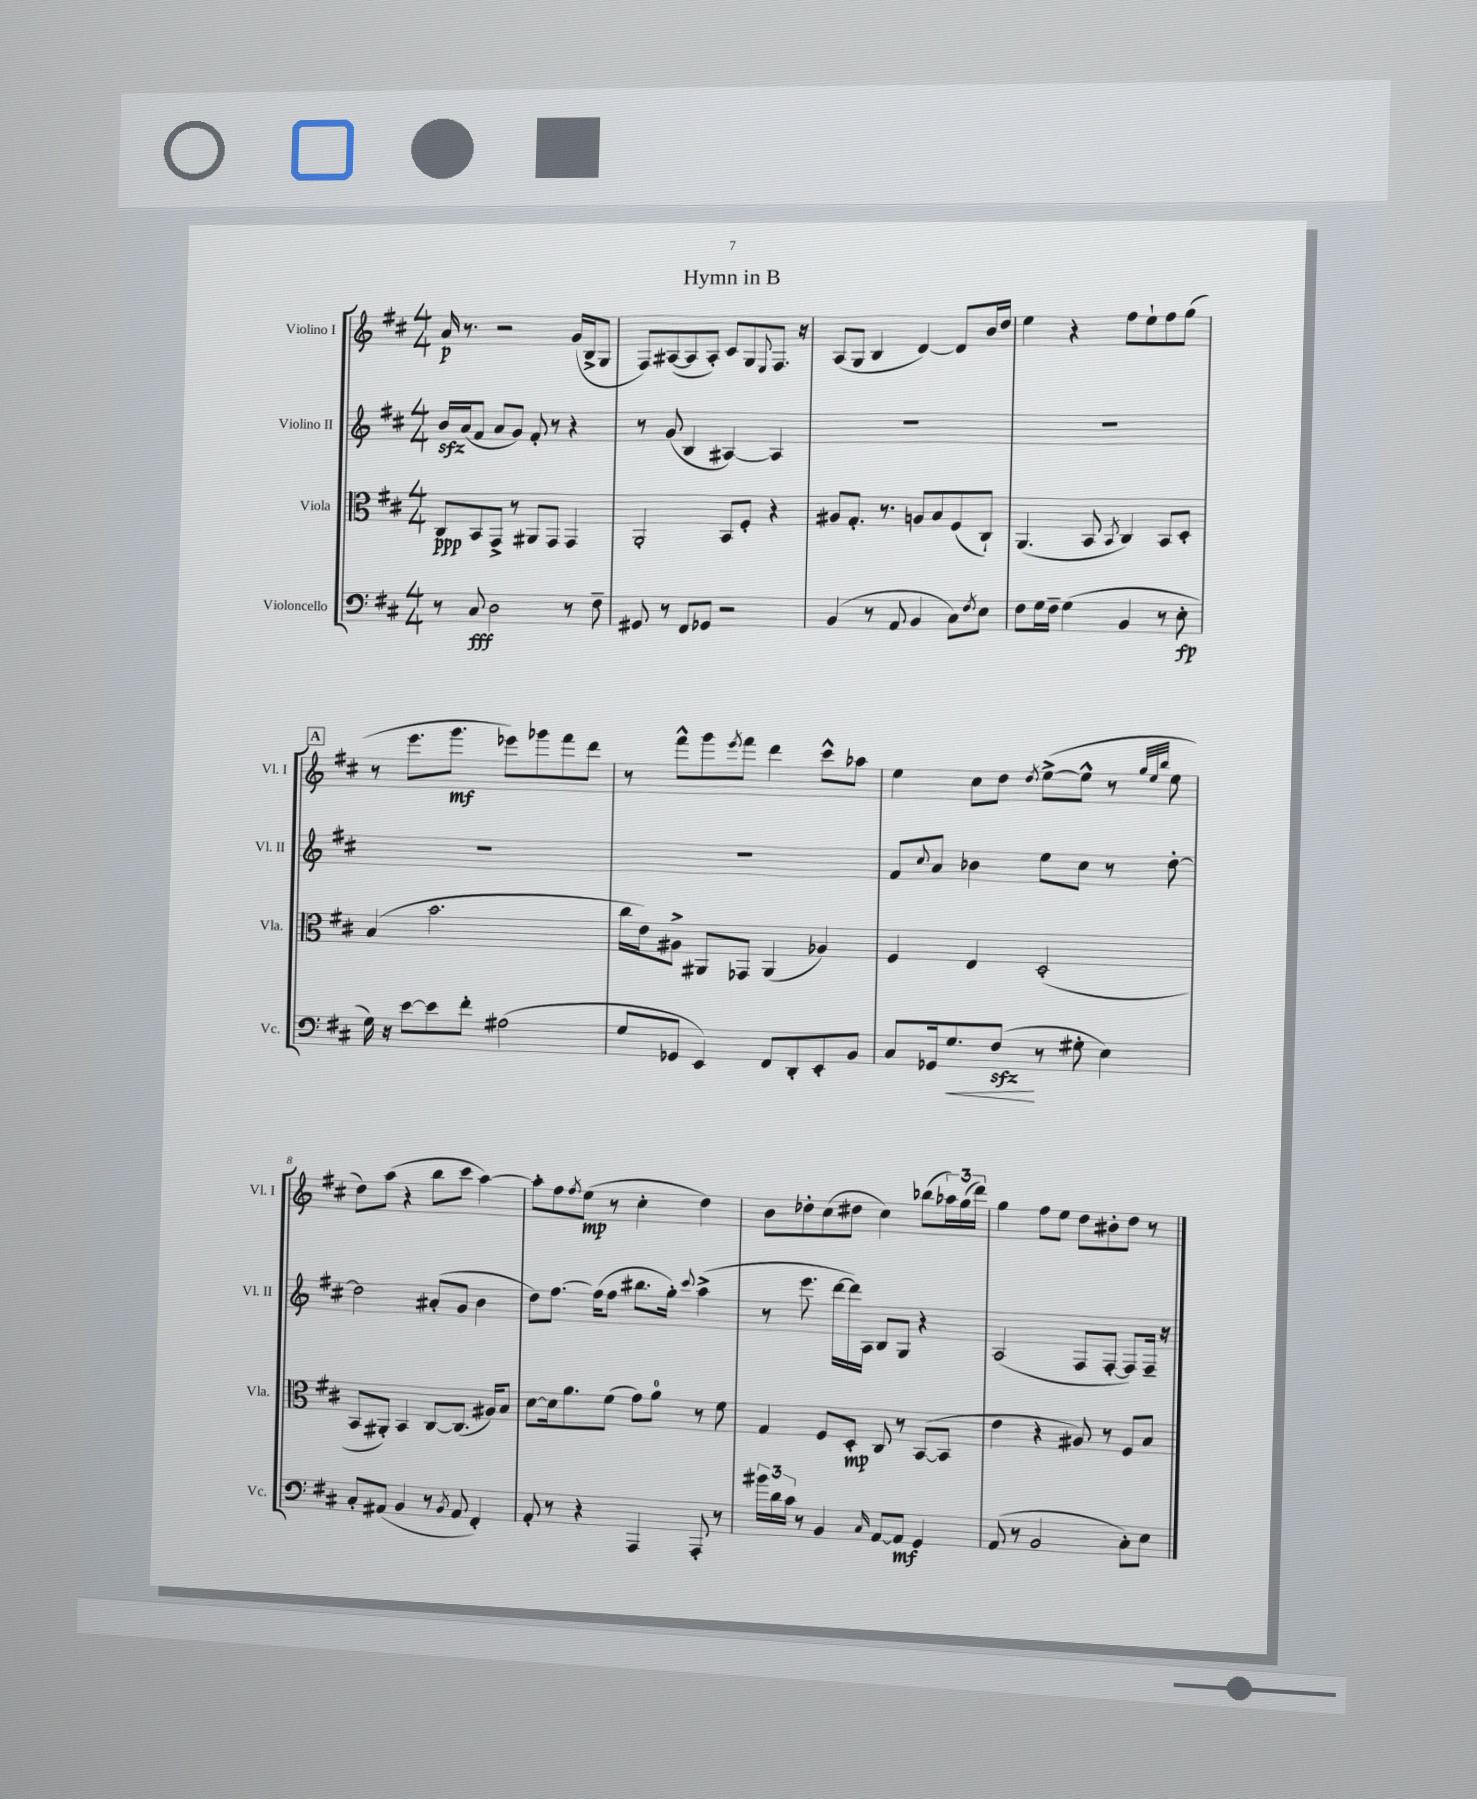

**kern	**dynam	**kern	**dynam	**kern	**kern	**dynam
*part4	*part4	*part3	*part3	*part2	*part1	*part1
*staff4	*staff4	*staff3	*staff3	*staff2	*staff1	*staff1
*I"Violoncello	*	*I"Viola	*	*I"Violino II	*I"Violino I	*
*I'Vc.	*	*I'Vla.	*	*I'Vl. II	*I'Vl. I	*
*clefF4	*	*clefC3	*	*clefG2	*clefG2	*
*k[f#c#]	*	*k[f#c#]	*	*k[f#c#]	*k[f#c#]	*
*M4/4	*	*M4/4	*	*M4/4	*M4/4	*
=1	=1	=1	=1	=1	=1	=1
8r	.	8C#/L	ppp	16bzz/LL	16a/	p
.	.	.	.	(16a/J	8.r	.
8C#/	fff	8BB/	.	8f#/J	.	.
2D\	.	8GG^/J	.	8a/L	2r	.
.	.	8r	.	8g/J)	.	.
.	.	8AA#X/L	.	8f#'/	.	.
.	.	8GG/J	.	8r	.	.
8r	.	4GG/	.	4r	(16g/LL	.
.	.	.	.	.	16B^/J	.
8F#~\	.	.	.	.	8G/J	.
=2	=2	=2	=2	=2	=2	=2
8GG#X/	.	2AA'/	.	8r	8F#/L)	.
8r	.	.	.	(8g/	([8A#X/	.
8FF#/L	.	.	.	4B/	8A#/]	.
8GG-X/J	.	.	.	.	8A#'/J)	.
2r	.	8BB/L	.	[4A#X/)	8c#/L	.
.	.	8F#'/J	.	.	8G/	.
.	.	.	.	.	8qqE/	.
.	.	4r	.	4A#/]	8.F#/J	.
.	.	.	.	.	16r	.
=3	=3	=3	=3	=3	=3	=3
(4BB/	.	8A#X/L	.	1r	(8A/L	.
.	.	8.G'/J	.	.	8G/J	.
8r	.	.	.	.	4B/	.
.	.	8.r	.	.	.	.
8AA/	.	.	.	.	.	.
4BB/	.	8An/L	.	.	[4d/)	.
.	.	8B/	.	.	.	.
8C#\L)	.	(8F#/	.	.	8d/L]	.
8qF#/	.	.	.	.	.	.
8E\J	.	8C#`/J)	.	.	16b/L	.
.	.	.	.	.	16dd/JJ	.
=4	=4	=4	=4	=4	=4	=4
8F#\L	.	(4.AA/	.	1r	4ee\	.
16G\L	.	.	.	.	.	.
16F#~\JJ	.	.	.	.	.	.
(4G\	.	.	.	.	4r	.
.	.	8BB/	.	.	.	.
.	.	8qBB/	.	.	.	.
4BB/	.	4C#/)	.	.	8ff#\L	.
.	.	.	.	.	8ee`\	.
8r	.	8BB/L	.	.	8ff#\	.
8E'\	fp	8D'/J	.	.	(8gg\J	.
!!LO:LB:g=z
!!LO:REH:place=s1:t=A
=5	=5	=5	=5	=5	=5	=5
16G\)	.	(4B/	.	1r	8r	.
16r	.	.	.	.	.	.
[8e\L	.	.	.	.	8.eee\L	.
8e\]	.	2.b\	.	.	.	.
.	.	.	.	.	8.ggg\J	mf
8f#'\J	.	.	.	.	.	.
(2A#X\	.	.	.	.	8eee-X\L)	.
.	.	.	.	.	8ggg-X\	.
.	.	.	.	.	8fff#\	.
.	.	.	.	.	8ddd\J	.
=6	=6	=6	=6	=6	=6	=6
8G/L	.	16cc#\LL	.	1r	8r	.
.	.	16e\J)	.	.	.	.
8GG-X/J	.	8A#X^\J	.	.	8fff#^^\L	.
4EE/)	.	8AA#X/L	.	.	8ggg\	.
.	.	.	.	.	8qeee/	.
.	.	8GG-X/J	.	.	8fff#\J	.
8FF#/L	.	(4AA#/	.	.	4ddd\	.
8DD'/	.	.	.	.	.	.
8EE'/	.	4A-X/)	.	.	8ccc#^^\L	.
8BB/J	.	.	.	.	8aa-X\J	.
=7	=7	=7	=7	=7	=7	=7
8C#/L	.	4F#/	.	8f#/L	4ee\	.
.	.	.	.	8qqcc#/	.	.
16GG-X/k	.	.	.	8a/J	.	.
!	!LO:HP:b	!	!	!	!	!
8.G/	<	.	.	.	.	.
.	.	4E/	.	4b-X\	8cc#\L	.
(8F#zz/J	.	.	.	.	8dd\J	.
.	.	.	.	.	8qdd/	.
8r	[	(2D'/	.	8ee\L	([8ee^\L	.
8G#X'\	.	.	.	8cc#\J	8ee^^\J]	.
4E\)	.	.	.	8r	8r	.
.	.	.	.	.	32qqgg/LLL	.
.	.	.	.	.	32qqee/	.
.	.	.	.	.	32qqbb/JJJ	.
.	.	.	.	[8dd'\	8ee\	.
!!LO:LB:g=z
=8	=8	=8	=8	=8	=8	=8
8C#'/L	.	8BB/L	.	2dd\]	8dd\L)	.
(8AA#X/J	.	8AA#X'/J)	.	.	(8aa\J	.
4BB/	.	4BB/	.	.	4r	.
8r	.	[8C#/L	.	(8a#X'/L	8bb\L	.
8qBB/	.	.	.	.	.	.
8AA#/	.	(8.C#/J]	.	8g/J	8ccc#\J	.
4FF#'/)	.	.	.	4b\	[4aa\)	.
.	.	16A#X/KL)	.	.	.	.
.	.	8B/J	.	.	.	.
=9	=9	=9	=9	=9	=9	=9
8AA'/	.	[8d\L	.	8dd\L)	8aa'\L]	.
8r	.	16d\k]	.	[8.ff#\J	8ff#\	.
.	.	8.a\	.	.	.	.
.	.	.	.	.	8qff#/	.
4r	.	.	.	.	(8ee\J	mp
.	.	.	.	(16ff#\KL]	.	.
.	.	(8f#\J	.	8ff#\J	8r	.
4AAA/	.	8g\L)	.	8.bb#X\L	4cc#'\	.
.	.	8a\J	.	.	.	.
.	.	.	.	16gg'\Jk)	.	.
.	.	.	.	8qqccc#/	.	.
8AAA'/	.	8r	.	(4aa^\	4dd\)	.
8r	.	8f#\	.	.	.	.
=10	=10	=10	=10	=10	=10	=10
24b#X\LL	.	4G/	.	8r	8b\L	.
24d\	.	.	.	.	.	.
24c#\JJ	.	.	.	.	.	.
8r	.	.	.	8.eee\	8dd-X'\	.
4BB/	.	8F#/L	.	.	(8cc#\	.
.	.	.	.	[16ddd\LL	.	.
.	.	8D'/J	mp	16ddd\])	8dd#X\J	.
.	.	.	.	16A\JJ	.	.
16qqC#/	.	.	.	.	.	.
[8AA/L	.	8C#/	.	8B/L	4cc#\)	.
8AA/J]	mf	8r	.	8G/J	.	.
4GG/	.	([8BB/L	.	4r	(8bb-X\L	.
.	.	8BB/J]	.	.	24aa-X\L)	.
.	.	.	.	.	(24gg\	.
.	.	.	.	.	24ddd\JJ)	.
=11	=11	=11	=11	=11	=11	=11
(8AA/	.	4e\	.	(2A/	4gg\	.
8r	.	.	.	.	.	.
2BB/	.	4r	.	.	8ff#\L	.
.	.	.	.	.	8ee\J	.
.	.	8A#X/)	.	8F#/L	8dd\L	.
.	.	8r	.	[8F#'/J	8b#X'\	.
8C#'\L)	.	8F#/L	.	8F#/L])	8dd\J	.
8E\J	.	8B/J	.	16F#~/Jk	8r	.
.	.	.	.	16r	.	.
==	==	==	==	==	==	==
*-	*-	*-	*-	*-	*-	*-
